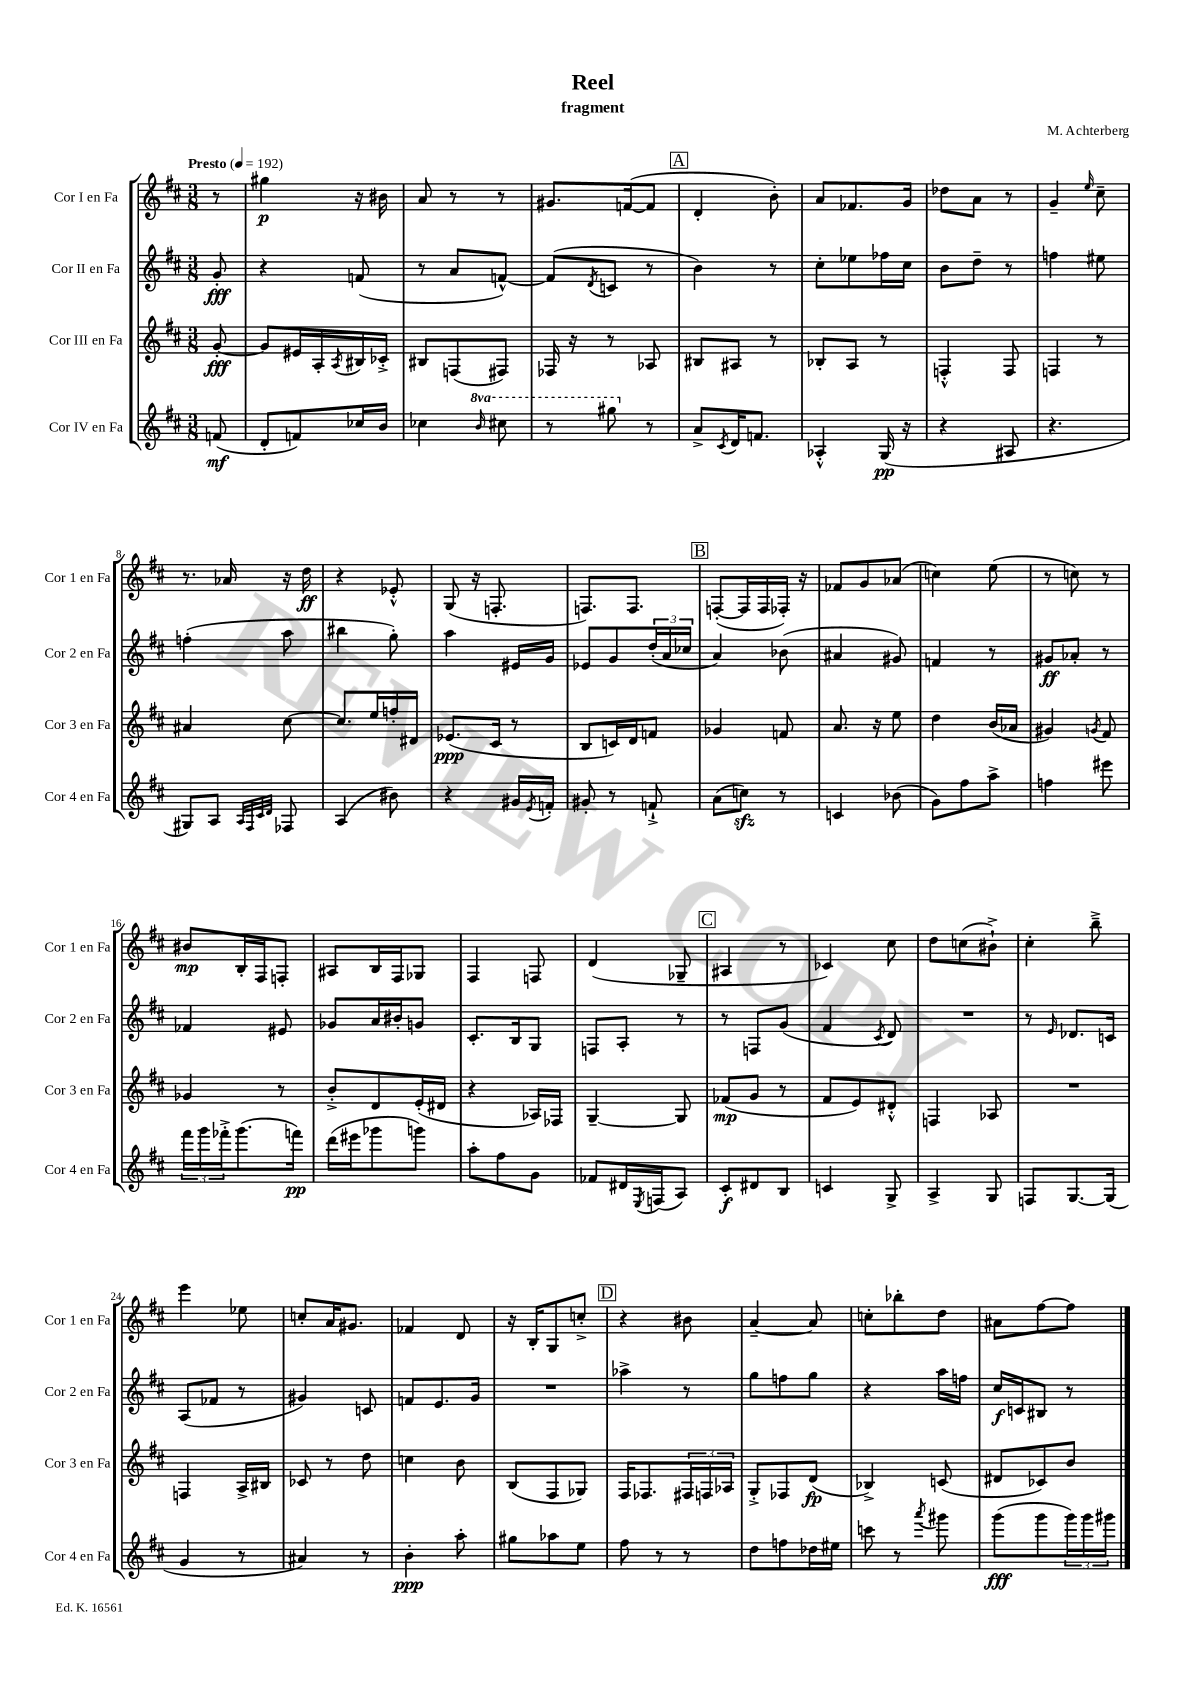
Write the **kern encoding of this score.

**kern	**kern	**kern	**kern
*staff4	*staff3	*staff2	*staff1
*clefG2	*clefG2	*clefG2	*clefG2
*k[f#c#]	*k[f#c#]	*k[f#c#]	*k[f#c#]
*M3/8	*M3/8	*M3/8	*M3/8
*MM192	*MM192	*MM192	*MM192
(8f	[8g'	8g'	8r
=	=	=	=
8d'	8g]	4r	4gg#
8f)	16e#	.	.
.	16A'	.	.
.	8qA	.	.
16cc-	16B#	(8f	16r
16b	16c-'^	.	16b#
=	=	=	=
4cc-	8B#	8r	8a
.	(8F	8a	8r
16qqbb	.	.	.
8ccc#	8F#)	[8f^^)	8r
=	=	=	=
8r	16F-	(8f]	8.g#
.	16r	.	.
.	.	8qd	.
8ggg#	8r	8c	.
.	.	.	([16f
8r	8A-	8r	8f]
=	=	=	=
8a^	8B#	4b)	4d'
8qc#	.	.	.
16d	8A#	.	.
8.f	.	.	.
.	8r	8r	8b')
=	=	=	=
4A-'^^	8B-'	8cc#'	8a
.	8A	8ee-	8.f-
(16G	8r	16ff-	.
16r	.	16cc#	16g
=	=	=	=
4r	4F'^^	8b	8dd-
.	.	8dd~	8a
8A#	8F	8r	8r
=	=	=	=
4.r	4F	4ff	4g~
.	.	.	16qqee
.	8r	8ee#	8cc#~
=	=	=	=
8G#)	4a#	(4ff'	8.r
8A	.	.	.
.	.	.	16a-
32qqA	.	.	.
32qqF#	.	.	.
32qqc#	.	.	.
32qqd	.	.	.
8F-	[8cc#	8aa	16r
.	.	.	16dd
=	=	=	=
(4A	8.cc#]	4bb#	4r
.	16ee	.	.
8b#)	16ff'	8gg')	8e-'^^
.	16d#	.	.
=	=	=	=
4r	(8.e-	4aa	(8G
.	.	.	16r
.	16c#	.	8.F'
16g#	8r	16e#	.
8qe	.	.	.
16f'	.	16g	.
=	=	=	=
8g#'	8B	8e-	8.F)
8r	16c)	8g	.
.	16d	.	8.F
8f`^	8f	(24dd'	.
.	.	24a	.
.	.	24cc-	.
=	=	=	=
(8a	4g-	4a)	([8F'
8cc)	.	.	16F]
.	.	.	16F
8r	8f	(8b-	16F-')
.	.	.	16r
=	=	=	=
4c	8.a	4a#	8f-
.	.	.	8g
.	16r	.	.
(8b-	8ee	8g#)	(8a-
=	=	=	=
8g)	4dd	4f	4cc)
8ff#	.	.	.
8aa^	(16b	8r	(8ee
.	16a-	.	.
=	=	=	=
4ff	4g#)	8g#	8r
.	.	8a-'	8cc)
.	8qg	.	.
8eee#	8f#	8r	8r
=	=	=	=
24fff#	4g-	4f-	8b#
24ggg	.	.	.
24fff-'^	.	.	.
(8.ggg	.	.	16B'
.	.	.	16F#
.	8r	8e#	8F'
16fff)	.	.	.
=	=	=	=
(16ddd	8b'^	8g-	8A#
16eee#	.	.	.
8ggg-	8d	16a	16B
.	.	16b#'	16F#
8ggg)	(16e'	8g	8G-
.	16d#	.	.
=	=	=	=
8aa'	4r	8.c#'	4F#
8ff#	.	.	.
.	.	16B	.
8g	16A-)	8G	8F
.	16F-	.	.
=	=	=	=
8f-	[4G~	8F	(4d
16d#	.	8A'	.
8qE	.	.	.
(16F	.	.	.
8A)	8G]	8r	8G-~
=	=	=	=
8c#'	(8f-	8r	4A#
8d#	8g	8F	.
8B	8r	(8g	8r
=	=	=	=
4c	8f#	4f#	4c-)
.	8e)	.	.
.	.	8qc#	.
8G^	8d#'^^	8d)	8cc#
=	=	=	=
4A^	4F	4.r	8dd
.	.	.	(8cc
8G	8A-	.	8b#`^)
=	=	=	=
8F	4.r	8r	4cc#'
.	.	16qqe	.
[8.G	.	8.d-	.
.	.	.	8bb~^
(16G]	.	16c	.
=	=	=	=
4g	4F	(8A	4eee
.	.	8f-	.
8r	16A^	8r	8ee-
.	16B#	.	.
=	=	=	=
4a#)	8c-	4g#)	8cc'
.	8r	.	16a
.	.	.	8.g#
8r	8dd	8c	.
=	=	=	=
4b'	4cc	8f	4f-
.	.	8.e	.
8aa'	8b	.	8d
.	.	16g	.
=	=	=	=
8gg#	(8B	4.r	16r
.	.	.	16B'
8aa-	8F#	.	8G
8ee	8G-)	.	8cc'^
=	=	=	=
8ff#	16F#	4aa-^	4r
.	8.F-	.	.
8r	.	.	.
8r	24F#	8r	8b#
.	24F	.	.
.	24A-	.	.
=	=	=	=
8dd	8G'^	8gg	[4a~
8ff	8F-	8ff	.
16dd-	(8d	8gg	8a]
16ee#	.	.	.
=	=	=	=
8ccc	4B-^)	4r	8cc'
8r	.	.	8bb-'
8qaaa	.	.	.
8ggg#	(8c	16aa	8dd
.	.	16ff	.
=	=	=	=
(8ggg	8d#	16cc#	8a#
.	.	16c	.
8ggg	8c-)	8B#	[8ff#
24ggg)	8b	8r	8ff#]
24ggg	.	.	.
24ggg#	.	.	.
==	==	==	==
*-	*-	*-	*-
